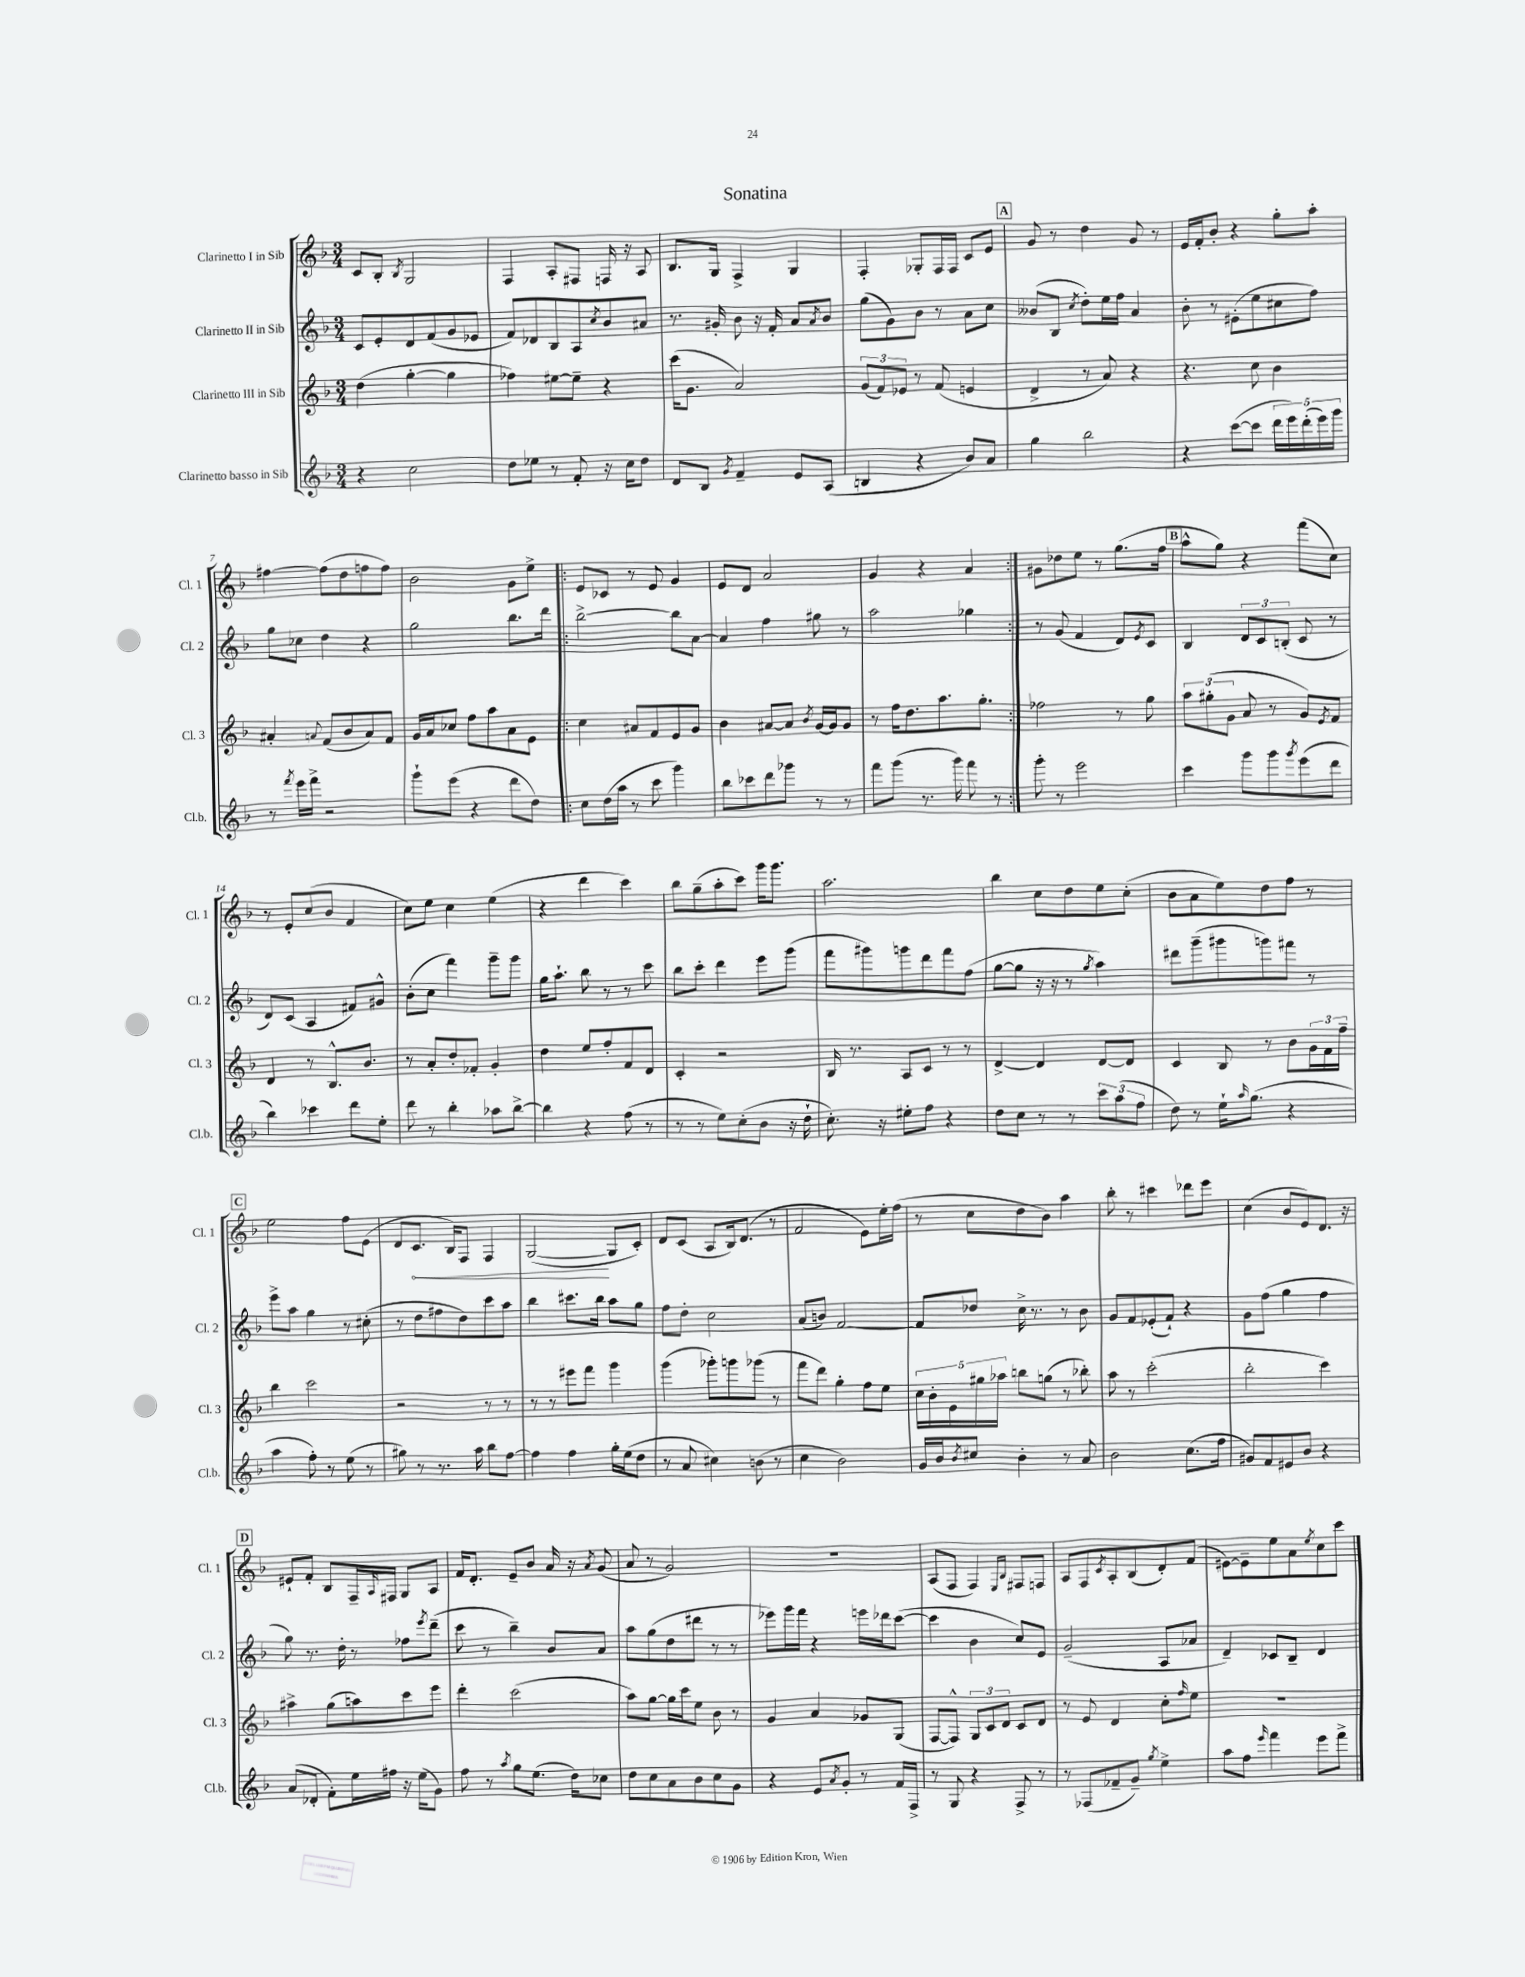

**kern	**kern	**kern	**kern	**dynam
*part4	*part3	*part2	*part1	*part1
*staff4	*staff3	*staff2	*staff1	*staff1
*I"Clarinetto basso in Sib	*I"Clarinetto III in Sib	*I"Clarinetto II in Sib	*I"Clarinetto I in Sib	*
*I'Cl.b.	*I'Cl. 3	*I'Cl. 2	*I'Cl. 1	*
*clefG2	*clefG2	*clefG2	*clefG2	*
*k[b-]	*k[b-]	*k[b-]	*k[b-]	*
*M3/4	*M3/4	*M3/4	*M3/4	*
=1	=1	=1	=1	=1
4r	(4dd\	8c/L	8c/L	.
.	.	8e'/	8B-'/J	.
.	.	.	8qB-/	.
2cc\	[4gg'\	8d/	2G/	.
.	.	(8f/	.	.
.	4gg\]	8g/	.	.
.	.	8e-X/J	.	.
=2	=2	=2	=2	=2
8dd\L	4ff-X\)	8f/L)	4F/	.
8ee-X\J	.	8d-X/	.	.
8r	[8ee#X\L	8B-/	8A'/L	.
8f'/	8ee#~\J]	8A/	8F#X/J	.
.	.	8qcc/	.	.
16r	4r	8b-/	16Fn/	.
16cc\KL	.	.	16r	.
8dd\J	.	8a#X/J	8A/	.
=3	=3	=3	=3	=3
8d/L	(16ccc\KL	8.r	8.B-/L	.
.	8.g\J	.	.	.
8B-/J	.	.	.	.
.	.	16g#X'/	16G/Jk	.
8qg/	.	.	.	.
4f~/	2a/)	8b-\	4F^/	.
.	.	16r	.	.
.	.	16f'/	.	.
8e/L	.	8a/L	4G/	.
.	.	8qa/	.	.
(8A/J	.	8b-/J	.	.
=4	=4	=4	=4	=4
4Bn/	(12g/L	(8gg\L	4F'/	.
.	12f/)	.	.	.
.	.	8g\)	.	.
.	12e-X/J	.	.	.
4r	8r	8b-\J	8G-X'/L	.
.	(8f/	8r	16F/L	.
.	.	.	16F/JJ	.
8b-/L)	4en/	8a\L	8c/L	.
8a/J	.	8cc\J	8e/J	.
!!LO:REH:place=s1:t=A
=5	=5	=5	=5	=5
4gg\	4d^/	(8b--X/L	8g/	.
.	.	8B-/J	8r	.
.	.	8qcc/	.	.
2bb-\	8r	8dd'\L)	4dd\	.
.	8a/)	16ee\L	.	.
.	.	16ff\JJ	.	.
.	4r	4a/	8g/	.
.	.	.	8r	.
=6	=6	=6	=6	=6
4r	4.r	8b-'\	16e/LL	.
.	.	.	16f'/J	.
.	.	8r	8b-'/J	.
([8ccc\L	.	(8e#X'\L	4r	.
8ccc\J]	8cc\	8ee\	.	.
20ddd\LL	4b-\	8cc#X\	8gg'\L	.
20eee\)	.	.	.	.
(20ddd'\	.	.	.	.
.	.	8ff\J)	8aa'\J	.
20eee\)	.	.	.	.
20ggg\JJ	.	.	.	.
!!LO:LB:g=z
=7	=7	=7	=7	=7
8r	4a#X'/	8gg\L	[4ff#X\	.
8qfff/	.	.	.	.
16eee\LL	.	8cc-X\J	.	.
16fff^\JJ	.	.	.	.
.	8qqan/	.	.	.
2r	(8f/L	4dd\	(8ff#\L]	.
.	8b-/	.	8dd\	.
.	8a/)	4r	8ffn\	.
.	8f/J	.	8ff\J)	.
=8	=8	=8	=8	=8
8ggg`\L	16g/LL	2gg\	2b-\	.
.	16a/J	.	.	.
(8eee\J	8cc-X/J	.	.	.
4r	8ff\L	.	.	.
.	8aa\	.	.	.
8ddd\L	8a\	8.bb-\L	8g\L	.
8dd\J)	8e\J	.	8ee^\J	.
.	.	16ddd\Jk	.	.
=9!|:	=9!|:	=9!|:	=9!|:	=9!|:
8cc\L	4cc\	[2bb-^\	8e/L	.
(16dd\L	.	.	8c-X/J	.
16aa\JJ	.	.	.	.
8r	8a#X/L	.	8r	.
8ccc\	8f/	.	8e/	.
4ggg\)	8e/	8bb-\L]	4g/	.
.	8g/J	[8a\J	.	.
=10	=10	=10	=10	=10
8bb-\L	4b-\	4a/]	8e/L	.
8ccc-X\	.	.	8d/J	.
8ddd\	[8a#X/L	4ff\	2a/	.
8ggg-X\J	8a#/J]	.	.	.
.	8qb-/	.	.	.
8r	[16g/LL	8gg#X\	.	.
.	16g/J]	.	.	.
8r	8g/J	8r	.	.
=11	=11	=11	=11	=11
8fff\L	8r	2aa\	4g/	.
(8ggg\J	16ff\KL	.	.	.
.	8.dd\	.	.	.
8.r	.	.	4r	.
.	8.aa\	.	.	.
16ggg\)	.	.	.	.
8fff\	.	4gg-X\	4a/	.
.	8.gg'\J	.	.	.
8r	.	.	.	.
=12:|!	=12:|!	=12:|!	=12:|!	=12:|!
8ggg'\	2ff-X\	8r	8g#X\L	.
8r	.	(8g/	8dd-X\	.
2eee\	.	4f/	8ee\J	.
.	.	.	8r	.
.	8r	8d/L)	(8.gg\L	.
.	.	8qe/	.	.
.	8gg\	8c/J	.	.
.	.	.	16ff\Jk	.
!!LO:REH:place=s1:t=B
=13	=13	=13	=13	=13
4ccc\	12aa\L	4B-/	8aa^^\L	.
.	(12gg#X'\	.	.	.
.	.	.	8gg\J)	.
.	12g\J	.	.	.
8ggg\L	8a/	12d/L	4r	.
.	.	12c/	.	.
8ggg\	8r	.	.	.
.	.	(12Bn'/J	.	.
8qggg/	.	.	.	.
(8eee\	8g/L)	8c/	(8fff\L	.
.	8qe/	.	.	.
8ddd\J	8f/J	8r	8cc\J)	.
!!LO:LB:g=z
=14	=14	=14	=14	=14
4bb-\)	4d/	8d/L)	8r	.
.	.	(8c/J	8e'/L	.
4ccc-X\	8r	4A/	(8cc/	.
.	8.B-^^/L	.	8b-/J	.
8ddd\L	.	8f#X/L)	4f/	.
.	8.b-/J	.	.	.
8ee'\J	.	8g#X^^/J	.	.
=15	=15	=15	=15	=15
8ddd\	8r	(8b-'\L	8cc\L)	.
8r	8a'/L	8cc\J	8ee\J	.
4bb-'\	8dd'/	4fff\)	4cc\	.
.	8f-X'/J	.	.	.
8aa-X\L	4g'/	8ggg~\L	(4ee\	.
[8bb-^\J	.	8ggg\J	.	.
=16	=16	=16	=16	=16
4bb-\]	4dd\	16gg\KL	4r	.
.	.	8.aa`\J	.	.
4r	8ee/L	8bb-\	4ddd\	.
.	8ff'/	8r	.	.
(8ff\	8f/	8r	4ccc\)	.
8r	8d/J	8ccc\	.	.
=17	=17	=17	=17	=17
8r	4c'/	8bb-\L	8bb-\L	.
8r	.	8ccc'\J	(8gg~\	.
8ee\L)	2r	4ddd\	8aa'\	.
(8cc'\	.	.	8ccc\J)	.
8b-\J	.	8eee\L	16ggg\KL	.
.	.	.	8.ggg\J	.
16r	.	(8ggg\J	.	.
16dd`\	.	.	.	.
=18	=18	=18	=18	=18
8.cc'\)	16B-/	8fff\L	2.aa\	.
.	8.r	.	.	.
.	.	8ggg#X\)	.	.
16r	.	.	.	.
8ee#X'\L	8A/L	8gggn\	.	.
8ff\J	8c/J	8ddd\	.	.
4r	8r	8fff\	.	.
.	8r	(8ff\J	.	.
=19	=19	=19	=19	=19
8dd\L	[4d^/	[8gg\L	4bb-\	.
8cc\J	.	8gg\J]	.	.
8r	4d/]	16r	8cc\L	.
.	.	16r	.	.
8r	.	8r	8dd\	.
.	.	8qgg/	.	.
12ccc\L	[8d/L	4aa\)	8ee\	.
(12aa\	.	.	.	.
.	8d/J]	.	(8cc'\J	.
12ff\J	.	.	.	.
=20	=20	=20	=20	=20
8dd\)	4c/	8ddd#X\L	8b-\L	.
8r	.	(8ggg~\	8a\	.
16ee`\KL	8B-/	8ggg#X\	8ee\)	.
16qqaa/	.	.	.	.
(8.gg\J	.	.	.	.
.	8r	8gggn\)	8dd\	.
4r	8b-\L	8fff#X\J	8ff\J	.
.	24g\L	8r	8r	.
.	24f\	.	.	.
.	24ff~\JJ	.	.	.
!!LO:LB:g=z
!!LO:REH:place=s1:t=C
=21	=21	=21	=21	=21
4aa\	4bb-\	8eee^\L	2ee\	.
.	.	8aa\J	.	.
8ff'\)	2ccc\	4gg\	.	.
8r	.	.	.	.
(8ee\	.	8r	8ff\L	.
8r	.	(8cc#X'\	(8e\J	.
=22	=22	=22	=22	=22
8gg#X\)	2r	8r	8d/L	.
!	!	!	!	!LO:HP:b
8r	.	8dd\L	8.c/J	<
8.r	.	8ff#X\	.	.
.	.	.	16B-/KL)	.
.	.	8dd\)	8F/J	.
16aa\	.	.	.	.
8bb-\L	8r	8ccc\	4F/	.
[8ff\J	8r	8aa\J	.	.
=23	=23	=23	=23	=23
4ff\]	8r	4bb-\	([2G/	.
.	8r	.	.	.
4ff\	8eee#X\L	8.ccc#X\L	.	.
.	8fff\J	.	.	.
.	.	16bb-\Jk	.	.
16gg'\LL	4ggg\	8aa\L	8G/L]	[
(16ee\J	.	.	.	.
8dd\J	.	8gg\J	8c'/J)	.
=24	=24	=24	=24	=24
8r	(4ggg\	8ff\L	8d/L	.
8a/	.	8dd'\J	(8c/J	.
4cc#X\)	8ggg-X'\L)	2cc\	8A/L	.
.	8gggn\	.	16B-/k)	.
.	.	.	(8.d/J	.
(8bn\	(8ggg-X\J	.	.	.
8r	8r	.	8r	.
=25	=25	=25	=25	=25
4cc\	8fff\L	(8a/L	2f/	.
.	8ddd\J)	8bn/J)	.	.
2b-\)	4gg'\	[2f/	.	.
.	8ff\L	.	8e\L)	.
.	8ee\J	.	16ee'\L	.
.	.	.	(16ff\JJ	.
=26	=26	=26	=26	=26
16g/LL	20cc\LL	8f/L]	8r	.
.	20b-'\	.	.	.
16b-/J	.	.	.	.
.	20e\	.	.	.
8qb-/	.	.	.	.
8cc#X/J	.	8dd-X/J	8cc\L	.
.	20gg#X\	.	.	.
.	20aa-X\JJ	.	.	.
4b-'\	8bbn\L	16cc^\	8dd\	.
.	.	8.r	.	.
.	(8ggn\J	.	8b-\J)	.
8r	8r	8r	4aa\	.
8a/	8bb-X'\)	8b-\	.	.
=27	=27	=27	=27	=27
2b-\	8aa\	8g/L	8bb-'\	.
.	8r	8f/	8r	.
.	(2ccc'\	(8e-X'/	4ccc#X\	.
.	.	8f`/J)	.	.
(8.cc\L	.	4r	8ddd-X\L	.
.	.	.	8eee\J	.
16ff\Jk	.	.	.	.
=28	=28	=28	=28	=28
8g#X/L)	2bb-'\	8g\L	(4cc\	.
8f/	.	(8ff\J	.	.
8e#X/	.	4gg\	8b-/L	.
8b-/J	.	.	8e/)	.
4r	4ccc\)	4ff\	8.d/J	.
.	.	.	16r	.
!!LO:LB:g=z
!!LO:REH:place=s1:t=D
=29	=29	=29	=29	=29
(8a/L	4aa#X^\	8gg\)	8e#X`/L	.
8d-X'/J	.	8.r	8f'/J	.
8f'\L)	(8gg\L	.	8B-/L	.
.	.	16dd'\	.	.
16ee\L	8aan\)	8r	16F~/L	.
.	.	.	16qqA/	.
16ff#X\JJ	.	.	16F#X/JJ	.
16r	8ccc\	8ff-X\L	8G/L	.
(16ee\KL	.	.	.	.
.	.	8qeee/	.	.
8g\J)	8eee\J	(8ddd~\J	8A/J	.
=30	=30	=30	=30	=30
8ff\	4ddd'\	8ccc\	16f/KL	.
.	.	.	8.d'/J	.
8r	.	8r	.	.
8qaa/	.	.	.	.
8gg\L	(2ccc\	4bb-~\)	8e~/L	.
(8.ee\J	.	.	8b-/J	.
.	.	8b-/L	16a/	.
16dd\KL)	.	.	16r	.
.	.	.	8qa/	.
8cc-X\J	.	8a/J	(8g/	.
=31	=31	=31	=31	=31
8dd\L	8aa\L)	8aa\L	8a/	.
8cc\	[8gg\J	(8gg\	8r	.
8a\	16gg\LL]	8dd\	2g/)	.
.	16ccc\J	.	.	.
8b-\	8ee\J	8ddd#X\J	.	.
8cc\	8b-\	8r	.	.
8g\J	8r	8r	.	.
=32	=32	=32	=32	=32
4r	4g/	8eee-X\L)	2.r	.
.	.	16ggg\L	.	.
.	.	16fff\JJ	.	.
8e/L	4a/	4r	.	.
8qa/	.	.	.	.
8g'/J	.	.	.	.
8r	8g-X/L	16eeen\LL	.	.
.	.	16ddd-X\J	.	.
16f/LL	(8G/J	([8ccc\J	.	.
16F^/JJ	.	.	.	.
=33	=33	=33	=33	=33
8r	[8F/L	4ccc\]	(8A/L	.
8G/	8F^^/J])	.	8F/J	.
4r	12G/L	4b-\	4F/)	.
.	12c/	.	.	.
.	12d/J	.	.	.
.	.	.	16qqE/LL	.
.	.	.	16qqB-/JJ	.
8F^/	8c/L	8cc/L)	8F#X/L	.
8r	8d/J	8e/J	8Fn/J	.
=34	=34	=34	=34	=34
8r	8r	(2g~/	8A/L	.
(8F-X/L	8e/	.	8F/	.
.	.	.	8qc/	.
8f-X~/	4d/	.	8A'/	.
8g~/J)	.	.	(8B-/	.
8qgg/	.	.	.	.
4ee^\	8cc'\L	8A/L	8d'/)	.
.	16qqff/	.	.	.
.	8ee\J	8a-X/J	(8f/J	.
=35	=35	=35	=35	=35
8aa\L	2.r	4d~/)	[8e#X\L)	.
8ff\J	.	.	8e#~\]	.
16qqeee/	.	.	.	.
4fff\	.	8c-X/L	8ee\	.
.	.	8B-~/J	8a\	.
.	.	.	8qee/	.
8eee\L	.	4d/	8cc\	.
8fff^\J	.	.	8ccc\J	.
==	==	==	==	==
*-	*-	*-	*-	*-
